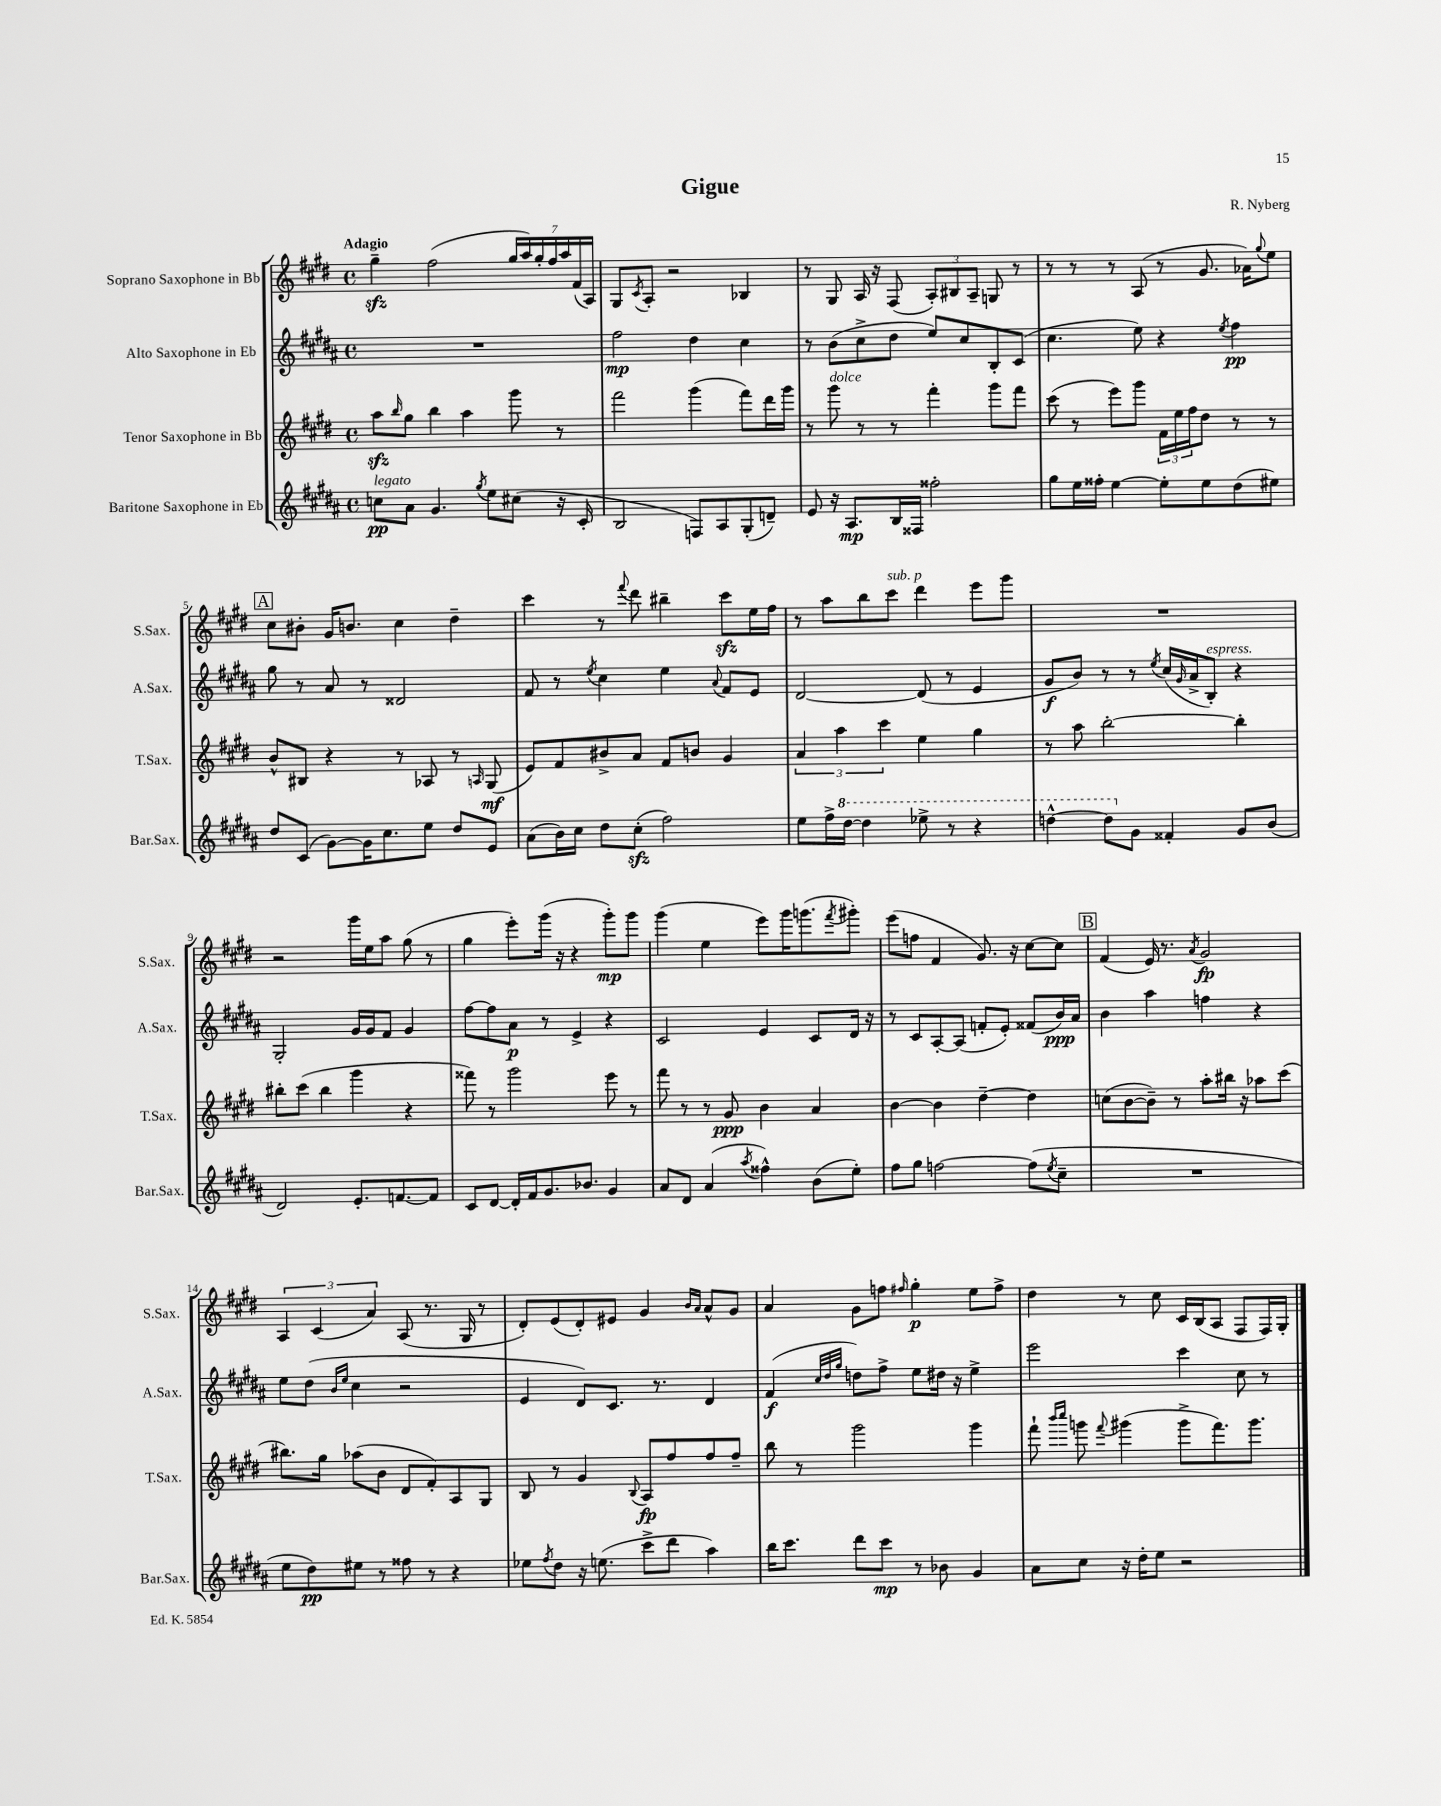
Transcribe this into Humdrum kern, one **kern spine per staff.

**kern	**kern	**kern	**kern
*staff4	*staff3	*staff2	*staff1
*clefG2	*clefG2	*clefG2	*clefG2
*k[f#c#g#d#a#]	*k[f#c#g#d#]	*k[f#c#g#d#a#]	*k[f#c#g#d#]
*M4/4	*M4/4	*M4/4	*M4/4
*met(c)	*met(c)	*met(c)	*met(c)
8cc	8aa	1r	4gg#~
.	16qqbb	.	.
8a#	8gg#	.	.
4.g#	4bb	.	(2ff#
.	4aa	.	.
8qgg#	.	.	.
8ee	.	.	.
(8cc#	8ggg#	.	28gg#
.	.	.	28aa)
.	.	.	28gg#'
.	.	.	28ff#
16r	8r	.	.
.	.	.	28aa
.	.	.	(28f#
16c#'	.	.	.
.	.	.	28A)
=	=	=	=
2B	2fff#	2ff#	8G#
.	.	.	8qc#
.	.	.	8A'
.	.	.	2r
8F)	(4ggg#	4dd#	.
8A#	.	.	.
(8G#'	8fff#)	4cc#	4B-
8d~)	16ddd#	.	.
.	16ggg#	.	.
=	=	=	=
8e	8r	8r	8r
16r	8ggg#	(8b	8G#
8.A#	.	.	.
.	8r	8cc#^	16A
.	.	.	16r
16B	8r	8dd#	(8F#
16F##	.	.	.
2ff##'	4fff#'	8ee)	12A')
.	.	.	12B#
.	.	8cc#	.
.	.	.	12A~
.	8ggg#	8B'	8G
.	8fff#	(8c#	8r
=	=	=	=
8gg#	(8ccc#	4.cc#	8r
16ee	8r	.	8r
16ff##'	.	.	.
[4ee	8eee)	.	8r
.	8ggg#	8ee)	(8A
8ee']	24f#	4r	8r
.	24ee	.	.
.	24ff#	.	.
8ee	8dd#	.	8.g#
.	.	8qee	.
(8dd#	8r	4ff#	.
.	.	.	16a-)
.	.	.	8qqgg#
8ee#)	8r	.	8ee
=	=	=	=
8dd#	8b^^	8gg#	8cc#
(8c#	8B#	8r	8b#'
[8g#)	4r	8a#	16g#
.	.	.	8.b
16g#]	.	8r	.
8.cc#	.	.	.
.	8r	2d##	4cc#
8ee	8A-	.	.
8dd#	8r	.	4dd#~
.	16qqA	.	.
8e	(8G#	.	.
=	=	=	=
(8a#	8e)	8f#	4ccc#
16b)	8f#	8r	.
16cc#	.	.	.
.	.	8qee	.
8dd#	8b#^	4cc#	8r
.	.	.	8qqfff#
(8cc#'	8a	.	8ddd#
2ff#)	8f#	4ee	4bb#~
.	8b	.	.
.	.	8qqa#	.
.	4g#	8f#	8ccc#
.	.	8e	16ee
.	.	.	16ff#
=	=	=	=
8ee	6a	[2d#	8r
16ff#^	.	.	8aa
.	6aa	.	.
[16ddd#	.	.	.
4ddd#]	.	.	8bb
.	6ccc#	.	.
.	.	.	8ccc#
8eee-^	4ee	(8d#]	4ddd#
8r	.	8r	.
4r	4gg#	4e	8eee
.	.	.	8ggg#
=	=	=	=
[4ddd^^	8r	8g#	1r
.	8aa	8b)	.
8ddd]	[2bb'	8r	.
8g#	.	8r	.
.	.	8qee	.
4f##'	.	(16cc#	.
.	.	16qqg#	.
.	.	16a#^	.
.	.	8B')	.
8g#	4bb']	4r	.
(8b	.	.	.
=	=	=	=
2d#)	8bb#'	2G#'	2r
.	(8ccc#	.	.
.	4bb#	.	.
8.e'	4ggg#	16g#	16ggg#
.	.	16g#	16ee
.	.	8f#	8aa
[8.f	.	.	.
.	4r	4g#	(8gg#
8f]	.	.	8r
=	=	=	=
8c#	8fff##)	[8ff#	4gg#
[8d#	8r	8ff#]	.
16d#']	2ggg#	8a#	8eee')
16f#	.	.	.
8.g#	.	8r	(16ggg#
.	.	.	16r
.	.	4e^	4r
8.b-	.	.	.
4g#	8eee	4r	8ggg#')
.	8r	.	8ggg#
=	=	=	=
8a#	8fff#	2c#	(4ggg#
8d#	8r	.	.
(4a#	8r	.	4ee
.	8g#	.	.
8qaa#	.	.	.
4ff##^^)	4b	4e	8eee)
.	.	.	16ggg#
.	.	.	(8.ggg
(8b	4a	8c#	.
.	.	.	8qfff#
8ee')	.	16d#	8ggg#')
.	.	16r	.
=	=	=	=
8ff#	[4b	8r	(8eee
8gg#	.	8c#	8ff
[2ff	4b]	[8A#'	4f#
.	.	(8A#]	.
.	[4dd#~	8f'	8.g#)
.	.	8e')	.
.	.	.	16r
(8ff]	4dd#]	(8f##	[8cc#
8qee	.	.	.
8cc#~	.	16b)	8cc#]
.	.	16a#	.
=	=	=	=
1r	(8cc	4b	(4f#
.	[8b	.	.
.	8b~])	4aa#	16e)
.	.	.	8.r
.	8r	.	.
.	.	.	8qa
.	8aa'	4ff	2g#
.	16bb#	.	.
.	16r	.	.
.	8aa-	4r	.
.	(8ccc#	.	.
=	=	=	=
8ee	8.bb#)	8ee	6A
8dd#)	.	(8dd#	.
.	.	.	(6c#
.	16gg#	.	.
.	.	16qqb	.
.	.	16qqee	.
8ee#	(8aa-	4cc#	.
.	.	.	6a)
8r	8b	.	.
8ff##	8d#	2r	(8A
8r	8f#')	.	8.r
4r	8A	.	.
.	.	.	16G#
.	8G#	.	8r
=	=	=	=
8ee-	8B	4e	8d#')
8qff#	.	.	.
8dd#	8r	.	(8e
16r	4g#	8d#)	8d#')
(8.ee	.	.	.
.	.	8.c#	8e#
.	8qqB	.	.
8ccc#^	8A	.	4g#
.	.	8.r	.
8ddd#	8ff#	.	.
.	.	.	16qqb
.	.	.	16qqa
4aa#)	8ff#	4d#	8a^^
.	8ff#~	.	8g#
=	=	=	=
16bb	8bb	(4f#	4a
8.ccc#	.	.	.
.	8r	.	.
.	.	32qqcc#	.
.	.	32qqdd#	.
.	.	32qqgg#	.
8ddd#	2ggg#	8dd)	8g#
8ccc#	.	8ff#^	8ff
.	.	.	16qqff#
8r	.	8ee	4gg#'
8b-	.	16dd#	.
.	.	16r	.
4g#	4ggg#	4ee^	8ee
.	.	.	8ff#^
=	=	=	=
8a#	8fff#`	2eee	4dd#
.	16qqbbb	.	.
.	16qqcccc#	.	.
8cc#	8ggg	.	.
.	8qqfff#	.	.
16r	(4ggg#	.	8r
16dd#'	.	.	.
8ee	.	.	8cc#
2r	8ggg#^	4ccc#	16c#
.	.	.	(16B
.	8.fff#)	.	8A
.	.	8cc#	8F#
.	8.ggg#	.	.
.	.	8r	16F#)
.	.	.	16G#'
==	==	==	==
*-	*-	*-	*-
